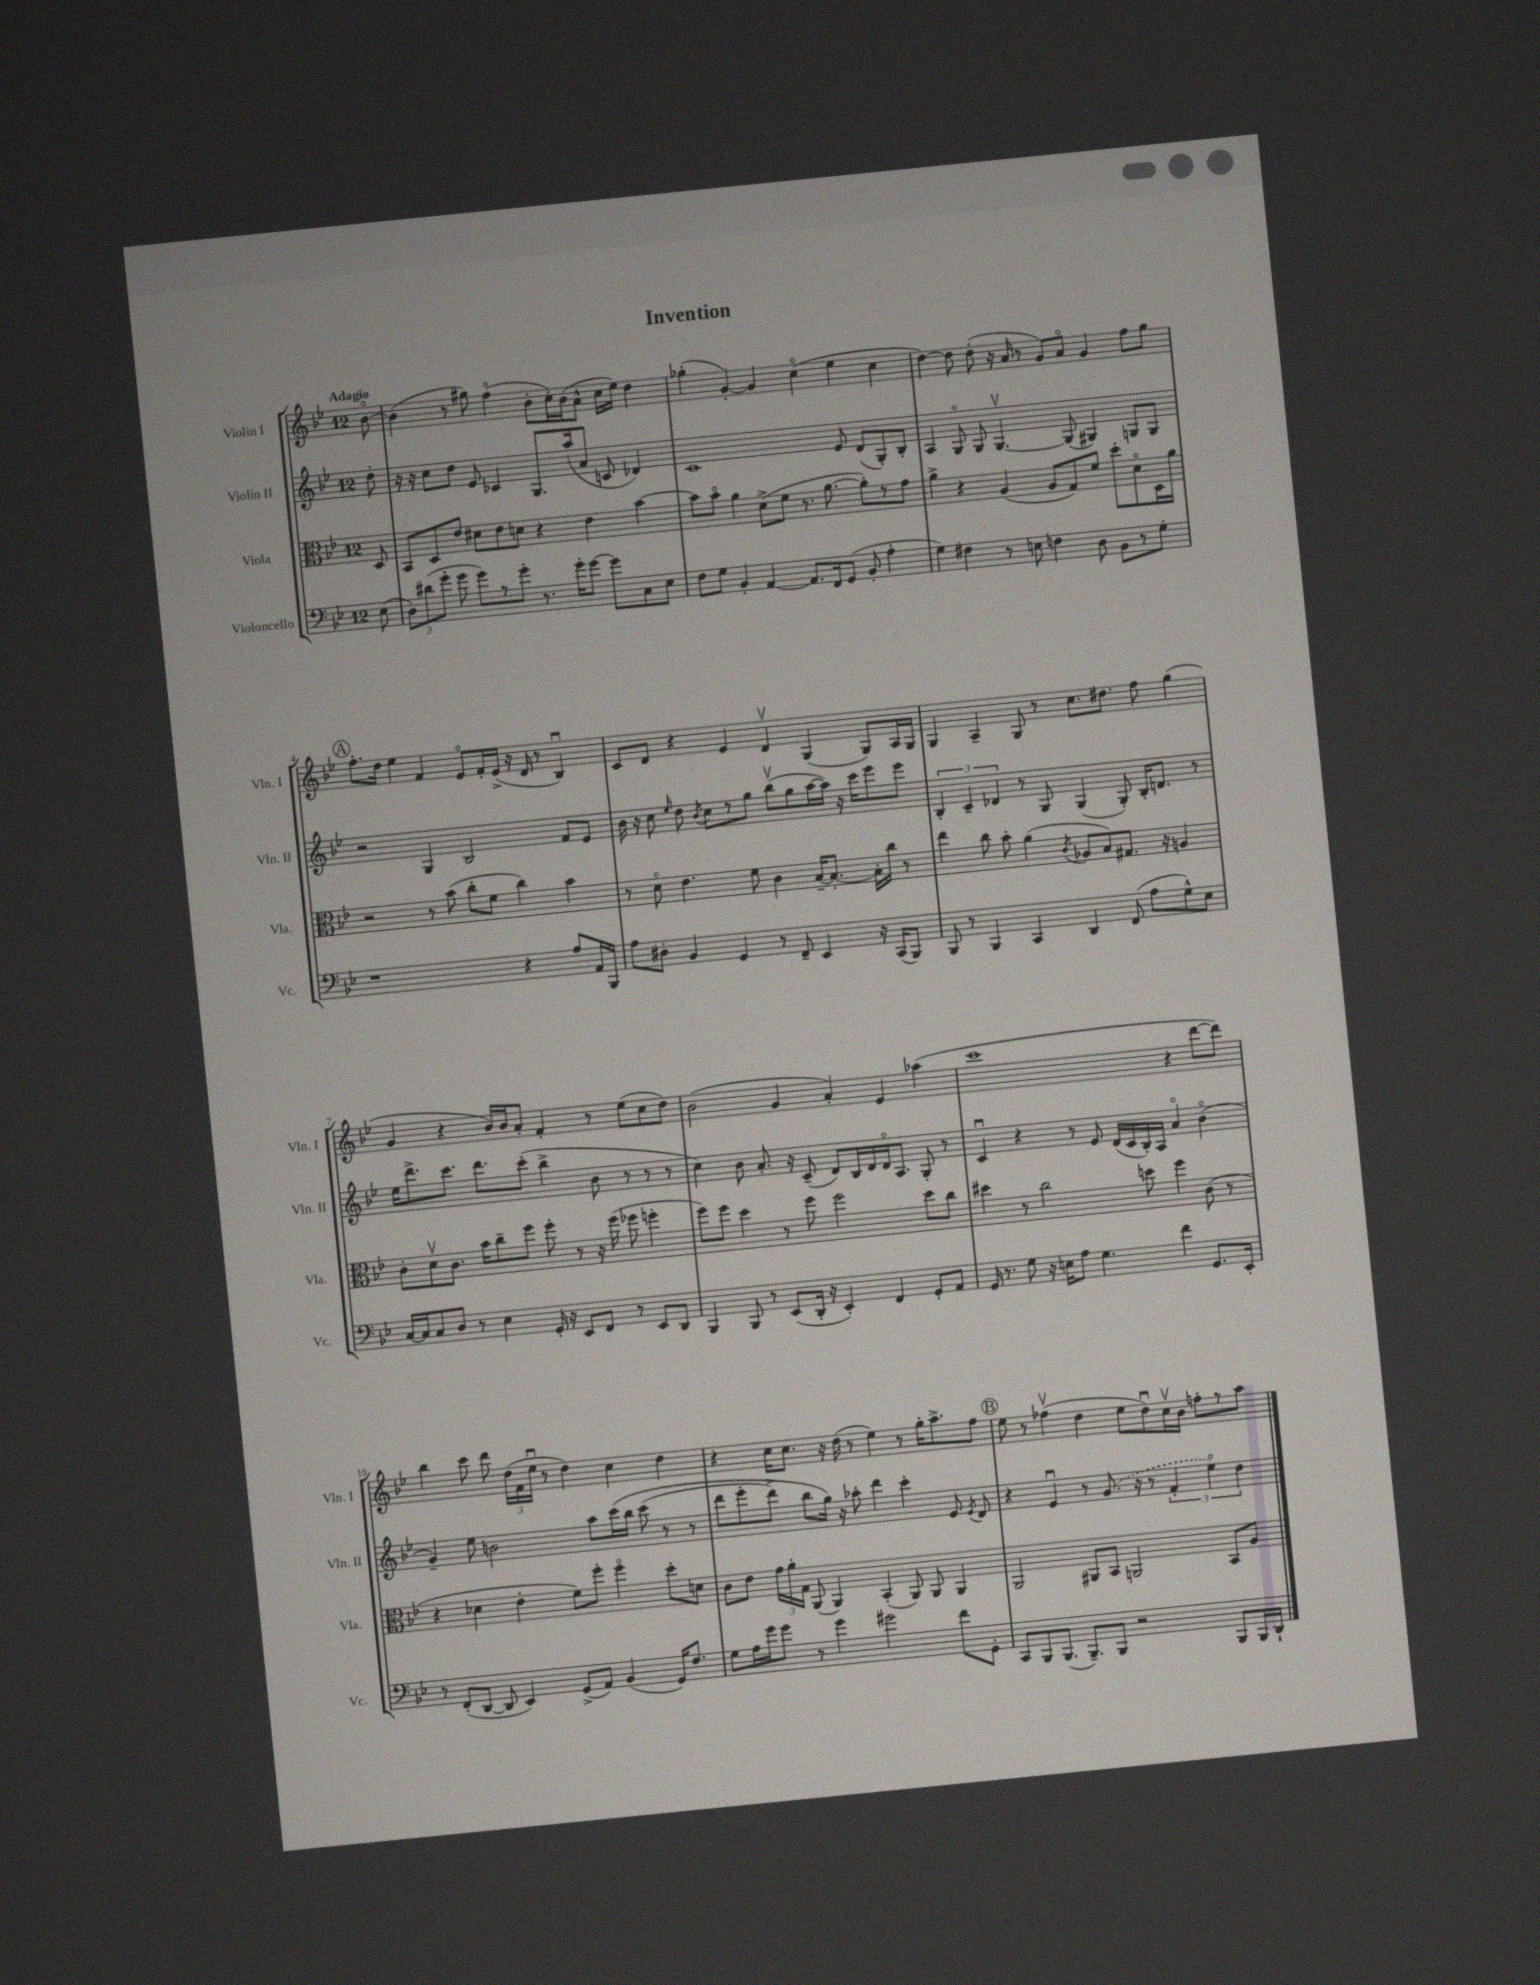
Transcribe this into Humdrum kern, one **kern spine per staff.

**kern	**kern	**kern	**kern
*part4	*part3	*part2	*part1
*staff4	*staff3	*staff2	*staff1
*I"Violoncello	*I"Viola	*I"Violin II	*I"Violin I
*I'Vc.	*I'Vla.	*I'Vln. II	*I'Vln. I
*clefF4	*clefC3	*clefG2	*clefG2
*k[b-e-]	*k[b-e-]	*k[b-e-]	*k[b-e-]
*M12/8	*M12/8	*M12/8	*M12/8
=	=	=	=
!	!	!	!LO:TX:a:B:t=Adagio
(8E-\	8D/	8dd'\	[8b-\
=1	=1	=1	=1
12D\L)	8BB-/L	16r	(4b-\]
.	.	16r	.
(12d#X\	.	.	.
.	8D/	8cc\L	.
12g'\J	.	.	.
8g\	8e-/J	8dd\J	8r
8g\L)	8d#X\L	8e-/	8gg#X\)
8r	8e-\	4c-X/	(4ff\
8g'\J	8dn\J	.	.
8.r	4r	8.G/L	8b-'\L
.	.	.	16cc'\L)
16g'\KL	.	(16aa/k	(16b-\J
[8g\J	4e-\	8a/J	8a^^\J
8g\L]	.	8cn/	16cc\LL
.	.	.	16ee-\JJ)
8C\	[4b-\	4d-X/)	4dd\
8E-\J	.	.	.
=2	=2	=2	=2
8F\L	8b-\L]	1c	(4gg-X'\
8G\J	8b-\J	.	.
4BB-'/	4a\	.	[4g'/)
[4AA/	(8d^\L	.	4g/]
.	8f\J	.	.
8.AA/L]	8.r	.	(4cc\
16FF/k	[8.a\	.	.
(8GG/J	.	8e-/	4ee-\
8BB-'/	8a'\L])	(8d/L	.
4A'\	8r	8G'/)	4cc\
.	8g\J	8B-'/J	.
=3	=3	=3	=3
4G\)	4a^\	4A/	[4dd\)
4F#X\	4r	8G/	8dd\]
.	.	8G/	(8dd'\
8r	(4A/	[4.Gv/	16r
.	.	.	16a/
8En\	.	.	8r
4Fn\	8A/L	.	8g/L)
.	8G/)	(8G/]	8a/J
8D\	8f/J	4G#X/)	4g/
8BB-\L	8dd'\L	.	.
8r	8d\	8Gn/L	8ff\L
8G'\J	16D\L	8G/J	8gg\J
.	16a\JJ	.	.
!!LO:LB:g=z
!!LO:REH:place=s1:t=A
=4	=4	=4	=4
1r	2r	2r	8.ff'\L
.	.	.	16dd\Jk
.	.	.	4ee-\
.	8r	4G/	4f/
.	(8b-\	.	.
.	8cc'\L	2B-/	8e-/L
.	8f\J	.	16f'/L
.	.	.	(16e-^/JJ
4r	4cc\)	.	16r
.	.	.	16d/
.	.	.	8r
8A/L	4b-\	8f/L	4B-u/)
16AA/L	.	8e-/J	.
16BBB-/JJ	.	.	.
=5	=5	=5	=5
8A\L	8r	16b-\	8c/L
.	.	16r	.
8D#X'\J	8d\	8cc\	8d/J
.	.	16qqee-/	.
4BB-/	4.e-\	8dd\	4r
.	.	8qb-/	.
.	.	8cc\L	.
4GG/	.	8r	4e-/
.	8f\	8gg\J	.
8r	4c\	(8bb-v\L	4dv/
8FF~/	.	8gg\	.
4EE-/	[16B-~/KL	[16aa\L	(4G/
.	8.B-'/J_	16aa\JJ])	.
.	.	16r	.
.	.	16ccc\KL	.
16r	16B-'\LL]	8eee-\	8G/L)
(16CC/KL	16cc\JJ	.	.
8BBB-/J)	8r	8eee-\J	16A/L
.	.	.	16G/JJ
=6	=6	=6	=6
8BBB-/	4ee-\	6B-'/	4G/
8r	.	.	.
.	.	6c~/	.
4BBB-/	8cc\	.	4A~/
.	.	6d-X/	.
.	8b-'\	.	.
4CC/	(4a\	8r	8G/
.	.	8G/	8r
.	8qc/	.	.
4DD/	8A-X/L	(4G/	8.cc\L
.	8B-/)	.	.
.	.	.	8.dd#X\J
(8FF/	8.G#X/J	8G'/)	.
8A\L	.	16B-'/KL	8ff\
.	16r	8.dn/J	.
8G^^\)	4An/	.	(4gg\
8E-\J	.	8r	.
!!LO:LB:g=z
=7	=7	=7	=7
[16C/LL	8c'\L	16ee-\KL	4g/
16C/J]	.	8.ddd^\	.
8C/	8dv\	.	.
8D/J	8.c\J	8.ccc\J	4r
8r	.	.	.
.	16b-\KL	8.ddd\L	.
4E-\	8cc~\	.	16b-/LL)
.	.	.	16b-/J
.	8ff\J	(8ccc'\J	8a'/J
16GG'/	8ff'\	4bb-^\	4f'/
16r	.	.	.
8EE-/L	8r	.	.
8FF/J	16r	8b-\	8r
.	(16ff\	.	.
8r	8ff-X\	8r	(8ee-\L
8EE-/L	4ffn'\	8r	8cc\
8DD/J	.	8r	8dd\J)
=8	=8	=8	=8
4BBB-/	8ff\L)	4cc\)	(2b-\
.	8ff\J	.	.
8BBB-/	4dd\	8b-\	.
8r	.	8.a'/	.
(8EE-/L	8r	.	4g/
.	.	16r	.
16DD'/Jk	8ff\	(8c~/	.
16r	.	.	.
4EE-'/)	2ff\	8d/L)	4a'/)
.	.	16B-/L	.
.	.	16d/	.
4FF/	.	16d/J	4e-/
.	.	8.A/J	.
8GG'/L	8dd\L	8G'/	(4aa-X\
8AA/J	8cc\J	8r	.
=9	=9	=9	=9
16GG/	4dd#X\	4cu/	1ccc
8.r	.	.	.
8G\	8r	4r	.
16r	2cc\	.	.
16En\KL	.	.	.
8A\J	.	8r	.
4.G\	.	8e-/	.
.	.	(16d/LL	.
.	.	16c/	.
.	8ddn\	16B-'/)	.
.	.	16A/JJ	.
4f\	4ff\	4a/	4r
8.GG/L	(8c\	(4b-\	[8ddd\L
.	8r	.	8ddd\J])
16EE-'/Jk	.	.	.
!!LO:LB:g=z
=10	=10	=10	=10
8r	4r	4g~/)	4bb-\
(8FF'/L	.	.	.
[8DD/J	4d-X\	8ee-\	8ccc\
8DD/]	.	2bn\	8ddd\
4EE-/)	4e-'\	.	(24dd\LL
.	.	.	24f\
.	.	.	24ee-u\JJ
.	.	.	8r
(8GG^/L	8f\L)	.	4dd\)
8AA/J)	8ff'\J	8aa\L	.
(4BB-/	4ff\	(16ccc\L	4cc\
.	.	16bb-\JJ	.
.	.	(8ccc\	.
16GG/KL)	8dd'\L	8r	4dd\
8.F/J	.	.	.
.	8dn\J	8r	.
=11	=11	=11	=11
8G\L	8c\L	8ddd\L	4r
16A\L	8e-\J	8eee-'\	.
16g\J	.	.	.
8g\J	24g\LL	8ddd^\J)	16cc\KL
.	24a'\	.	.
.	.	.	8.cc\J
.	24G\JJ	.	.
8r	(8AA/	8bb-\L	.
4g\	4AA/)	16gg\Jk)	16r
.	.	16r	(16dd\
.	.	8aa-X'\	8r
2g#X\	(4BB-'/	4ddd\	4ee-\)
.	8AA/)	4ccc'\	8r
.	8AA/	.	16gg'\KL
.	.	.	8.aa^\
8f\L	4AA/	8e-/	.
.	.	8qe-/	.
8GG'\J	.	8d/	8ff\J
!!LO:REH:place=s1:t=B
=12	=12	=12	=12
8CC/L	2AA/	4r	8ee-\
8BBB-/	.	.	8r
(8.BBB-/J	.	4e-u/	(4ff-Xv\
8.BBB-~/L)	.	.	.
.	8AA#X/L	8r	4dd\
8BBB-/J	8BB-/J	(8.g/	.
2r	2AAn/	.	8ee-\L
.	.	16r	.
.	.	8r	8ddu\)
.	.	6f'/	16ccv\L
.	.	.	16b-\JJ
.	.	.	8ffn'\L
.	.	6ee-\)	.
8BBB-/L	8BB-/L	.	8r
.	.	6dd\	.
16BBB-/L	8A/J	.	8aa\J
16DD`/JJ	.	.	.
==	==	==	==
*-	*-	*-	*-
